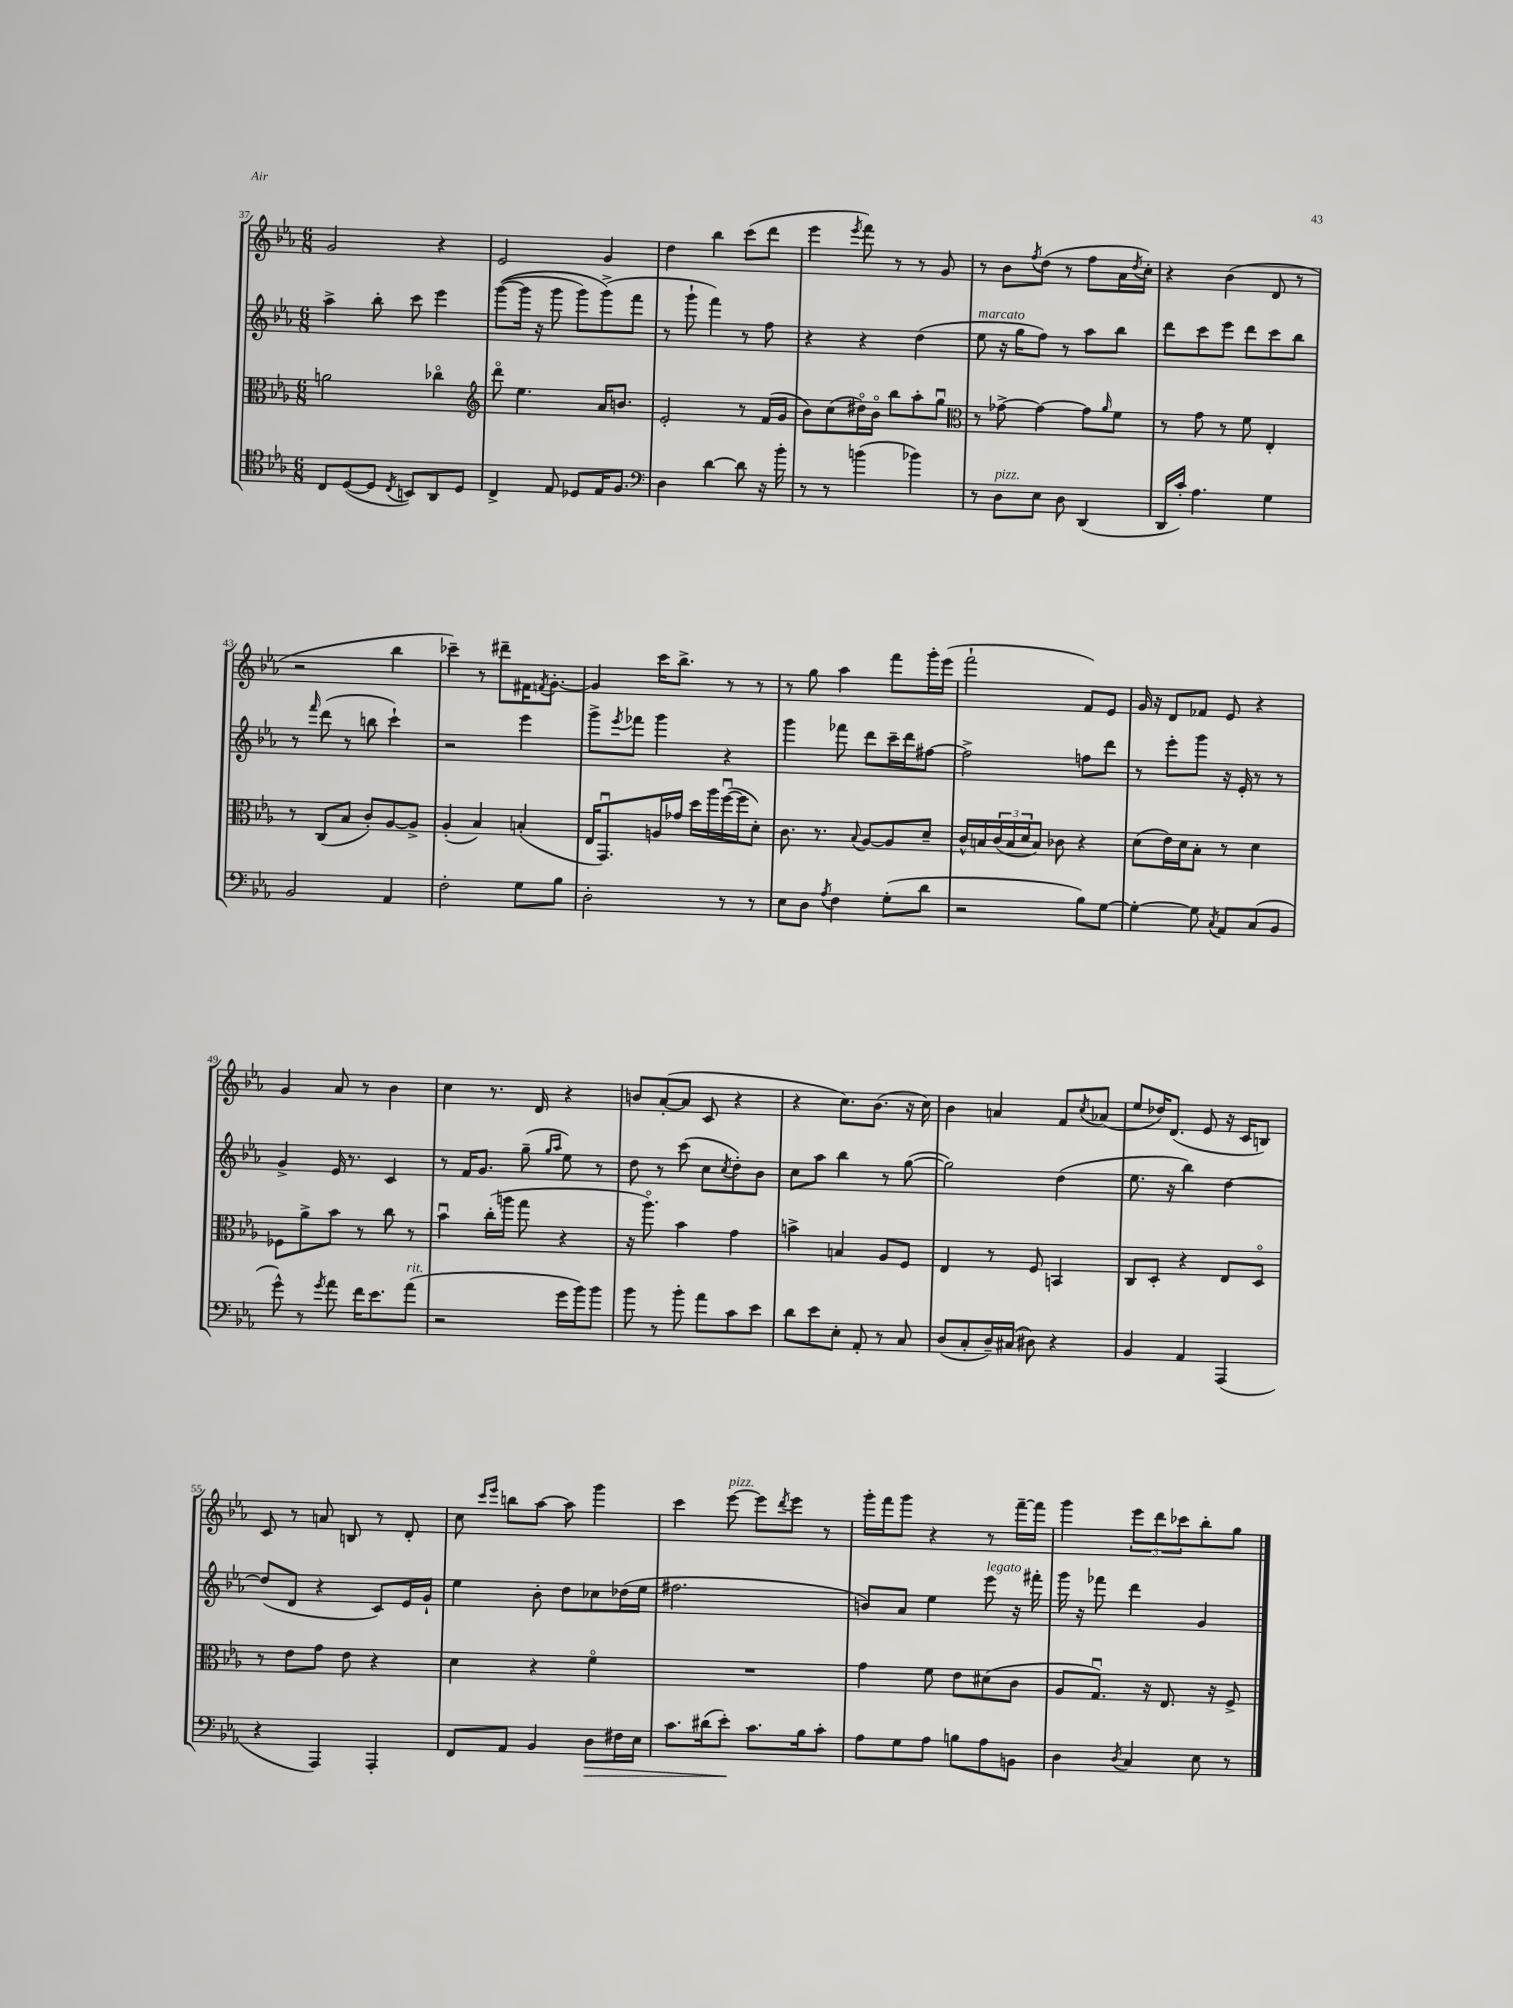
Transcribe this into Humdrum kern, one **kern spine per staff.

**kern	**dynam	**kern	**kern	**kern
*part4	*part4	*part3	*part2	*part1
*staff4	*staff4	*staff3	*staff2	*staff1
*clefC4	*	*clefC3	*clefG2	*clefG2
*k[b-e-a-]	*	*k[b-e-a-]	*k[b-e-a-]	*k[b-e-a-]
*M6/8	*	*M6/8	*M6/8	*M6/8
=37	=37	=37	=37	=37
8C/L	.	2an\	4aa-^\	2g/
([8D/	.	.	.	.
8D/J]	.	.	8bb-'\	.
8qC/	.	.	.	.
8BBn/L)	.	.	8ccc\	.
8AA-/	.	4cc-X\	4eee-\	4r
8D/J	.	.	.	.
=38	=38	=38	=38	=38
*	*	*clefG2	*	*
4C^/	.	8ddd\	(([8ggg\L	2e-/
.	.	4.ee-\	16ggg\Jk]	.
.	.	.	16r	.
8E-/	.	.	8ggg\	.
8D-X/L	.	.	8ggg\L)	.
16E-/K	.	16a-/KL	(8ggg^\)	4g/
8.F/J	.	8.bn/J	.	.
.	.	.	8fff\J	.
=39	=39	=39	=39	=39
*clefF4	*	*	*	*
4D\	.	2e-'/	8r	4dd\
.	.	.	8ggg`\	.
[4d\	.	.	4fff\)	4bb-\
8d\]	.	8r	8r	(8ccc\L
16r	.	(16f/LL	8ff\	8ddd\J
16b-'\	.	16g/JJ	.	.
=40	=40	=40	=40	=40
8r	.	8b-\L)	4r	4eee-\
8r	.	(8cc\	.	.
.	.	.	.	8qeee-/
(4bn\	.	16dd#X\L)	4r	8fff\)
.	.	16b-\JJ	.	.
.	.	8bb-\L	.	8r
4b-X\)	.	8aa-'\	(4dd\	8r
.	.	8ggu\J	.	8g/
=41	=41	=41	=41	=41
*	*	*clefC3	*	*
!	!	!	!LO:TX:a:i:t=marcato	!
8r	.	8r	8ee-\	8r
!LO:TX:a:i:t=pizz.	!	!	!	!
8D\L	.	[8g-X^\	16r	8b-\L
.	.	.	16gg\KL	.
.	.	.	.	8qff/
8E-\J	.	4g-\_	8ff\J)	(8dd\J
8D\	.	.	8r	8r
(4DD/	.	8g-\L]	8aa-\L	8ff\L
.	.	16qqa-/	.	.
.	.	8f\J	8bb-\J	16a-\L
.	.	.	.	8qdd/
.	.	.	.	16cc'\JJ)
=42	=42	=42	=42	=42
16DD/LL	.	8r	8ddd\L	4r
16c'/JJ)	.	.	.	.
4.A-\	.	8g\	8ccc\	.
.	.	8r	8eee-\J	(4b-\
.	.	8f\	8ddd\L	.
4G\	.	4E-'/	8ccc\	8d/
.	.	.	8bb-\J	8r
!!LO:LB:g=z
=43	=43	=43	=43	=43
2BB-/	.	8r	8r	2r
.	.	.	16qqfff/	.
.	.	(8C/L	(8ddd\	.
.	.	8B-/J	8r	.
.	.	8c'/L)	8bbn\	.
4AA-/	.	[8A-/	4ccc`\)	4bb-\
.	.	8A-^/J]	.	.
=44	=44	=44	=44	=44
2F'\	.	(4A-'/	2r	4ccc-X~\)
.	.	4B-/)	.	8r
.	.	.	.	8ddd#X~\L
8G\L	.	(4Bn'/	4eee-\	16f#X\K
.	.	.	.	8qfn/
.	.	.	.	[8.g'\J
8B-\J	.	.	.	.
=45	=45	=45	=45	=45
2D'\	.	16E-/KL	8ggg^\L	4g/]
.	.	8.GGu/)	.	.
.	.	.	8qeee-/	.
.	.	.	8fff-X\J	.
.	.	16An/L	4ggg\	16ccc\KL
.	.	16g-X/JJ	.	8.bb-^\J
.	.	16dd\LL	.	.
.	.	16aa-\	.	.
8r	.	([16ffu\	4r	8r
.	.	16ff\J]	.	.
8r	.	8d'\J)	.	8r
=46	=46	=46	=46	=46
8E-\L	.	8.c\	4ggg\	8r
8D\J	.	.	.	8gg\
.	.	8.r	.	.
8qA-/	.	.	.	.
4F\	.	.	8fff-X\	4aa-\
.	.	8qqB-/	.	.
.	.	[8A-/L	8ddd\L	.
(8G'\L	.	8A-/]	16ccc~\L	8fff\L
.	.	.	16ddd\J	.
8d\J	.	8d~/J	[8ff#X\J	16ggg'\L
.	.	.	.	(16eee-\JJ
=47	=47	=47	=47	=47
2r	.	16c^^/LL	2ff#^\]	2fff`\
.	.	16Bn/	.	.
.	.	(24c/	.	.
.	.	24B/	.	.
.	.	24d/J	.	.
.	.	8B/J)	.	.
.	.	8c-X\	.	.
8B-\L)	.	4r	8ffn\L	8f/L)
[8G\J	.	.	8ddd\J	8e-/J
=48	=48	=48	=48	=48
4G'\_	.	(8d\L	8r	16g/
.	.	.	.	16r
.	.	16e-\L)	8eee-'\L	8d/L
.	.	16d\J	.	.
8G\]	.	8B-'\J	8ggg\J	8f-X/J
8qC/	.	.	.	.
8AA-/L	.	8r	16r	8e-/
.	.	.	16e-'/	.
(8C/	.	4d\	8r	4r
8BB-/J	.	.	8r	.
!!LO:LB:g=z
=49	=49	=49	=49	=49
8g^^\)	.	8F-X\L	4g^/	4g/
8r	.	8a-^\	.	.
8qg/	.	.	.	.
8a-\	.	8b-\J	16e-/	8a-/
.	.	.	8.r	.
16f\KL	.	8r	.	8r
8.e-\	.	.	.	.
.	.	8cc\	4c/	4b-\
!LO:TX:a:i:t=rit.	!	!	!	!
(8a-\J	.	8r	.	.
=50	=50	=50	=50	=50
2r	.	4b-u\	8r	4cc\
.	.	.	16f/KL	.
.	.	.	8.g/J	.
.	.	(16cc'\LL	.	8.r
.	.	16aan\JJ	.	.
.	.	8gg\	(8gg~\	.
.	.	.	.	16d/
.	.	.	16qqgg/LL	.
.	.	.	16qqaa-/JJ	.
16g\LL	.	4r	8ee-\)	4r
16b-\J)	.	.	.	.
8b-\J	.	.	8r	.
=51	=51	=51	=51	=51
8b-\	.	16r	8dd\	8bn/L
.	.	8.aa-\)	.	.
8r	.	.	8r	([8a-'/
8b-'\	.	4b-\	(8ccc\	8a-/J]
8a-\L	.	.	8cc\L	8c/
.	.	.	8qcc/	.
8c\	.	4g\	8dd'\)	4r
8e-\J	.	.	8b-\J	.
=52	=52	=52	=52	=52
8d\L	.	4bn^\	8cc\L	4r
8e-\	.	.	8aa-\J	.
8E-'\J	.	4Bn/	4bb-\	8.cc\L)
8AA-'/	.	.	.	.
.	.	.	.	(8.b-\J
8r	.	8A-/L	8r	.
8C/	.	8F/J	([8gg\	16r
.	.	.	.	16cc\)
=53	=53	=53	=53	=53
(8D/L	.	4E-/	2gg\])	4b-\
8C'/	.	.	.	.
16D~/L)	.	8r	.	4an/
(16C#X/JJ	.	.	.	.
8D#X\)	.	8F/	.	.
4r	.	4BBn/	(4dd\	8f/L
.	.	.	.	8qcc/
.	.	.	.	(8a-X/J
=54	=54	=54	=54	=54
4BB-/	.	8C/L	8.ee-\	8ee-/L
.	.	8D'/J	.	16dd-X/K)
.	.	.	16r	(8.d/J
4AA-/	.	4r	4bb-\)	.
.	.	.	.	8e-/
(4AAA-/	.	8E-/L	[4dd\	16r
.	.	.	.	16c/KL
.	.	8D/J	.	8Bn/J)
!!LO:LB:g=z
=55	=55	=55	=55	=55
4r	.	8r	(8dd/L]	8c/
.	.	8e-\L	8d/J	8r
4AAA-/)	.	8g\J	4r	8an/
.	.	8e-\	.	8Bn/
4AAA-'/	.	4r	8c/L)	8r
.	.	.	16e-/L	8d'/
.	.	.	16g`/JJ	.
=56	=56	=56	=56	=56
8FF/L	.	4d\	4ee-\	8cc\
.	.	.	.	16qqccc/LL
.	.	.	.	16qqeee-/JJ
8AA-/J	.	.	.	8bbn\L
4BB-/	.	4r	8b-'\	[8aa-\J
.	.	.	8dd\L	8aa-\]
!	!LO:HP:b	!	!	!
8D\L	>	4f\	8cc-X\	4ggg\
16F#X\L	.	.	(16dd-X\L	.
16E-\JJ	.	.	16ee-\JJ	.
=57	=57	=57	=57	=57
8.c\L	.	2.r	2.ff#X\	4ccc\
(16d#X\k	.	.	.	.
!	!	!	!	!LO:TX:a:i:t=pizz.
8e-'\J)	.	.	.	[8eee-\
8.c\L	]	.	.	8eee-\L]
.	.	.	.	8qddd/
.	.	.	.	8eee-\J
16B-\k	.	.	.	.
8c'\J	.	.	.	8r
=58	=58	=58	=58	=58
8A-\L	.	4g\	8bn/L)	16ggg'\LL
.	.	.	.	16fff\J
8G\	.	.	8a-/J	8ggg\J
8A-\J	.	8f\	4ee-\	4r
8Bn\L	.	8e-\L	.	.
!	!	!	!LO:TX:a:i:t=legato	!
8A-\	.	(8d#X\	8eee-\	8r
8BBn\J	.	8c\J	16r	[16fff~\LL
.	.	.	16fff#X'\	16fff\JJ]
=59	=59	=59	=59	=59
4D\	.	8A-/L	16ggg\	4ggg\
.	.	.	16r	.
.	.	8.Gu/J)	8fff-X\	.
8qD/	.	.	.	.
4C/	.	.	4ddd\	12eee-\L
.	.	16r	.	.
.	.	.	.	12ddd\
.	.	8.E-/	.	.
.	.	.	.	12ccc-X\
8E-\	.	.	4g/	8bb-'\
.	.	16r	.	.
8r	.	8F^/	.	8gg\J
==	==	==	==	==
*-	*-	*-	*-	*-
